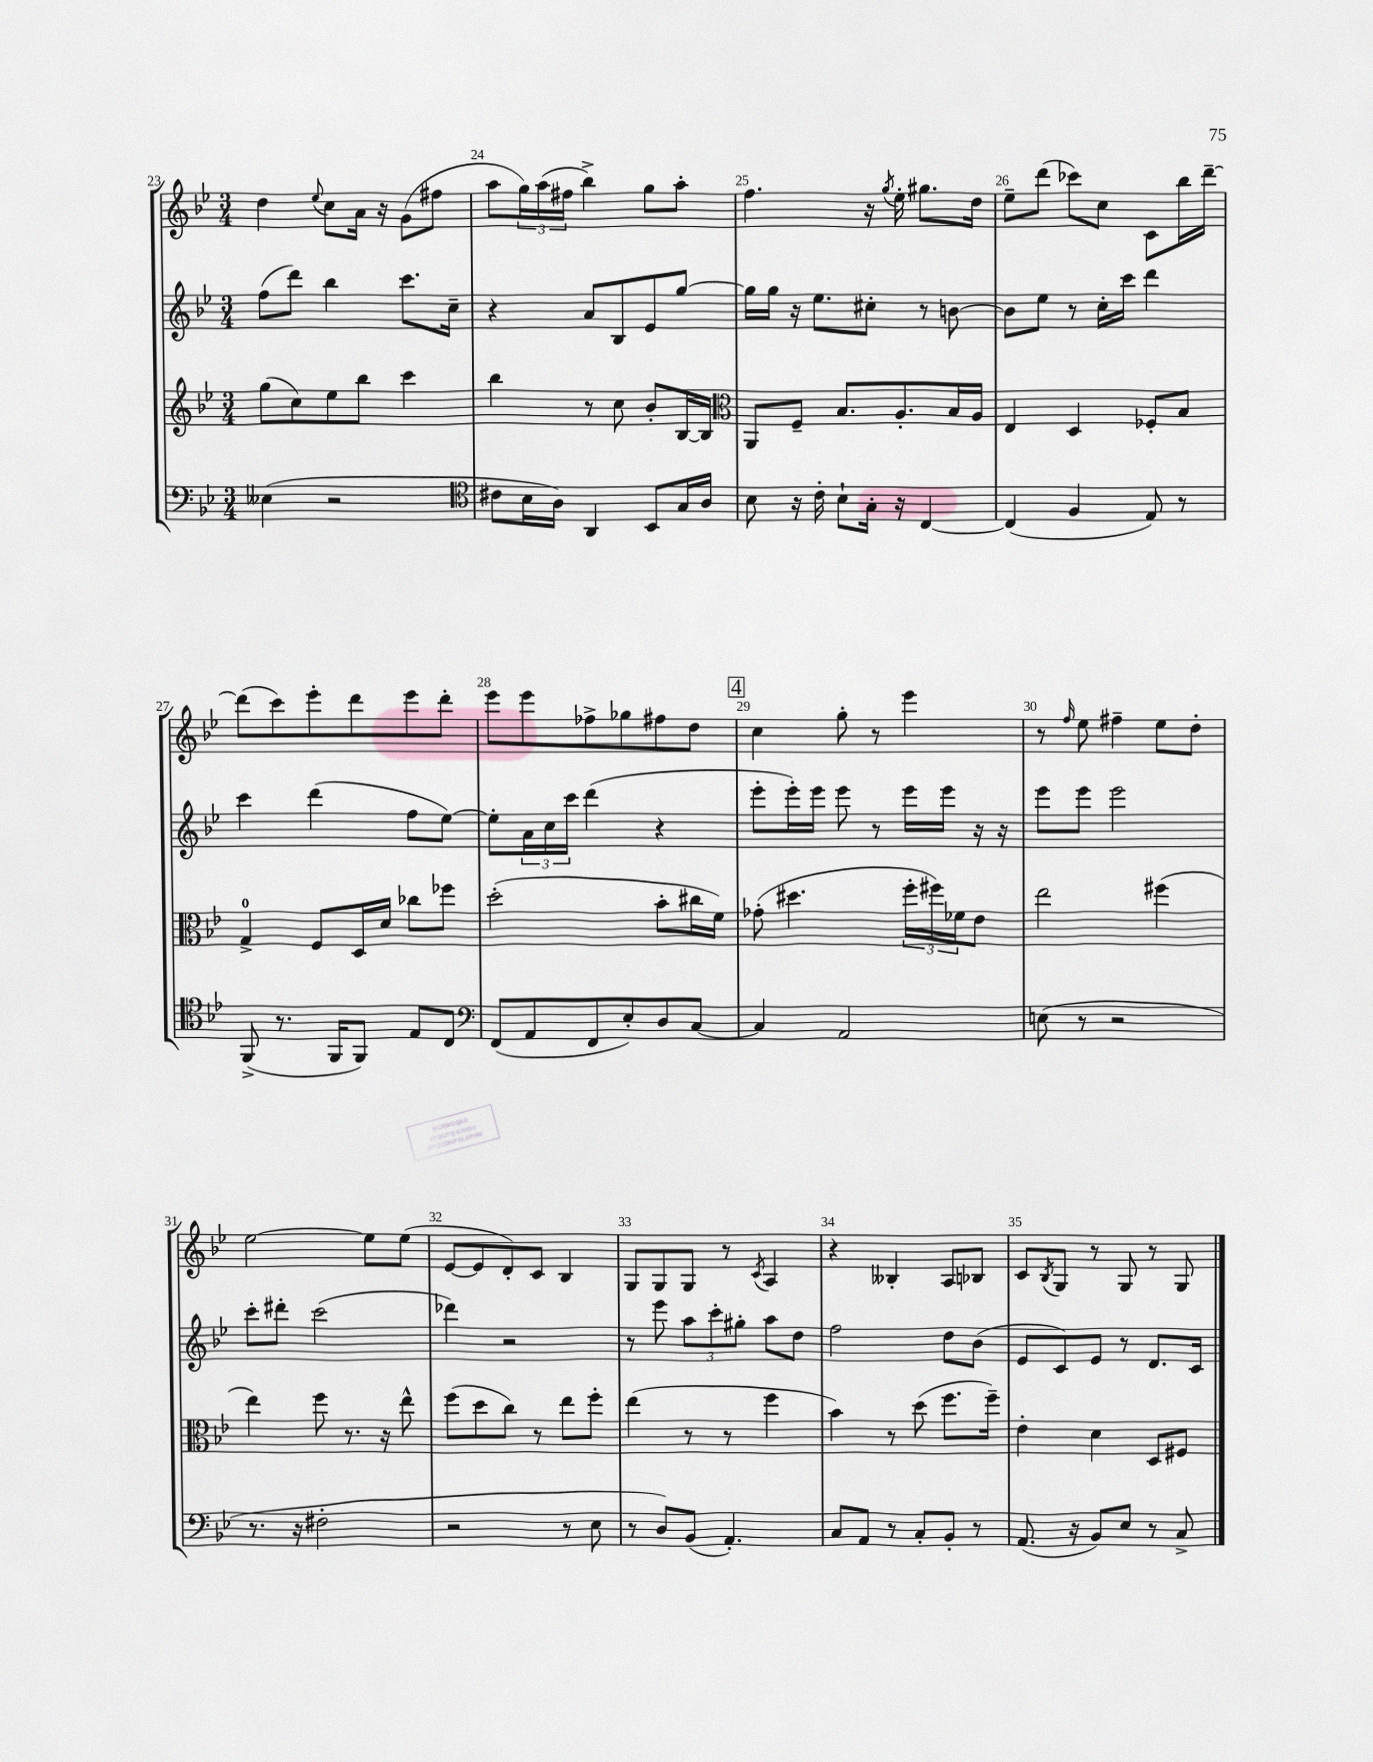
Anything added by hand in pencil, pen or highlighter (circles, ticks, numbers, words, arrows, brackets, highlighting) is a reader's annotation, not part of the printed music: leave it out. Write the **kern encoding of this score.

**kern	**kern	**kern	**kern
*staff4	*staff3	*staff2	*staff1
*clefF4	*clefG2	*clefG2	*clefG2
*k[b-e-]	*k[b-e-]	*k[b-e-]	*k[b-e-]
*M3/4	*M3/4	*M3/4	*M3/4
(4E--\	(8gg\L	(8ff\L	4dd\
.	8cc\)	8ddd\J)	.
.	.	.	8qqee-/
2r	8ee-\	4bb-\	8cc\L
.	8bb-\J	.	16a\Jk
.	.	.	16r
.	4ccc\	8.ccc\L	(8g\L
.	.	.	8ff#\J
.	.	16cc~\Jk	.
=	=	=	=
*clefC4	*	*	*
8c#\L	4bb-\	4r	8aa\L
16B-\L	.	.	24gg\L)
.	.	.	(24aa\
16A\JJ)	.	.	.
.	.	.	24ff#\JJ
4AA/	8r	8a/L	4bb-^\)
.	8cc\	8B-/	.
8BB-/L	8b-'/L	8e-/	8gg\L
16G/L	[16B-/L	[8gg/J	8aa'\J
16A/JJ	16B-/]JJ	.	.
=	=	=	=
*	*clefC3	*	*
8B-\	8AA/L	16gg\]LL	4.ff\
.	.	16gg\JJ	.
16r	8F~/J	16r	.
16c'\	.	8.ee-\L	.
8B-`\L	8.B-/L	.	.
16G'\Jk	.	8cc#'\J	16r
.	.	.	8qgg/
16r	8.A'/	.	16ee-'\
[4C/	.	8r	8.gg#\L
.	16B-/L	[8b\	.
.	16A/JJ	.	16dd\Jk
=	=	=	=
(4C/]	4E-/	8b\]L	8ee-~\L
.	.	8ee-\J	(8ddd\J
4F/	4D/	8r	8ccc-\L)
.	.	16cc'\LL	8cc\J
.	.	16ccc\JJ	.
8E-/)	8F-'/L	4ddd\	8c\L
8r	8B-/J	.	16bb-\L
.	.	.	[16ddd~\JJ
=	=	=	=
(8FF^/	4G^/	4ccc\	(8ddd\]L
8.r	.	.	8ccc\)
.	8F/L	(4ddd\	8eee-'\
16FF/LK	.	.	.
8FF/J)	16D/L	.	8ddd\
.	16d/JJ	.	.
8E-/L	8cc-\L	8ff\L	8eee-\
8C/J	8ff-\J	[8ee-\J)	8ddd'\J
=	=	=	=
*clefF4	*	*	*
(8FF/L	(2dd'\	8ee-'\]L	8eee-\L
8AA/	.	24a\L	8eee-\
.	.	24cc\	.
.	.	24ccc\JJ	.
8FF/	.	(4ddd\	8ff-^\
8E-'/)	.	.	8gg-\
8D/	8b-'\L	4r	8ff#\
[8C/J	16cc#\L	.	8dd\J
.	16f\JJ)	.	.
=	=	=	=
4C/]	(8g-'\	8eee-'\L	4cc\
.	4.dd#\	16eee-'\L)	.
.	.	16eee-\JJ	.
2AA/	.	8eee-\	8gg'\
.	.	8r	8r
.	24ff'\LL	16eee-\LL	4eee-\
.	24ff#\)	.	.
.	.	16eee-\JJ	.
.	24f-\J	.	.
.	8e-\J	16r	.
.	.	16r	.
=	=	=	=
(8E\	2ee-\	8eee-\L	8r
.	.	.	16qqff/
8r	.	8eee-\J	8ee-\
2r	.	2eee-\	4ff#~\
.	(4ff#\	.	8ee-\L
.	.	.	8dd'\J
=	=	=	=
8.r	4ee-\)	8ccc'\L	[2ee-\
.	.	8ddd#'\J	.
16r	.	.	.
2F#'\	8ff\	(2ccc\	.
.	8.r	.	.
.	.	.	8ee-\]L
.	16r	.	.
.	8ee-^^\	.	(8ee-\J
=	=	=	=
2r	(8ff\L	4ddd-\)	[8e-/L
.	8dd\	.	8e-/]
.	8cc\J)	2r	8d'/)
.	8r	.	8c/J
8r	8ee-\L	.	4B-/
8E-\	8ff'\J	.	.
=	=	=	=
8r	(4ee-\	8r	8G/L
8D/L)	.	8eee-\	8G/
(8BB-/J	8r	12aa\L	8G/J
.	.	12ccc'\	.
4.AA'/)	8r	.	8r
.	.	12gg#'\J	.
.	.	.	8qc/
.	4ff\	8aa\L	4A/
.	.	8dd\J	.
=	=	=	=
8C/L	4b-\)	2ff\	4r
8AA/J	.	.	.
8r	8r	.	4B--'/
8C'/L	(8dd\	.	.
8BB-'/J	8.ff\L	8dd\L	8A/L
8r	.	(8b-\J	8B-/J
.	16ff~\Jk)	.	.
=	=	=	=
(8.AA/	4e-'\	8e-/L	8c/L
.	.	.	8qB-/
.	.	8c/)	8G/J
16r	.	.	.
8BB-/L)	4d\	8e-/J	8r
8E-/J	.	8r	8G/
8r	8D/L	8.d/L	8r
8C^/	8F#/J	.	8G/
.	.	16c/Jk	.
==	==	==	==
*-	*-	*-	*-
